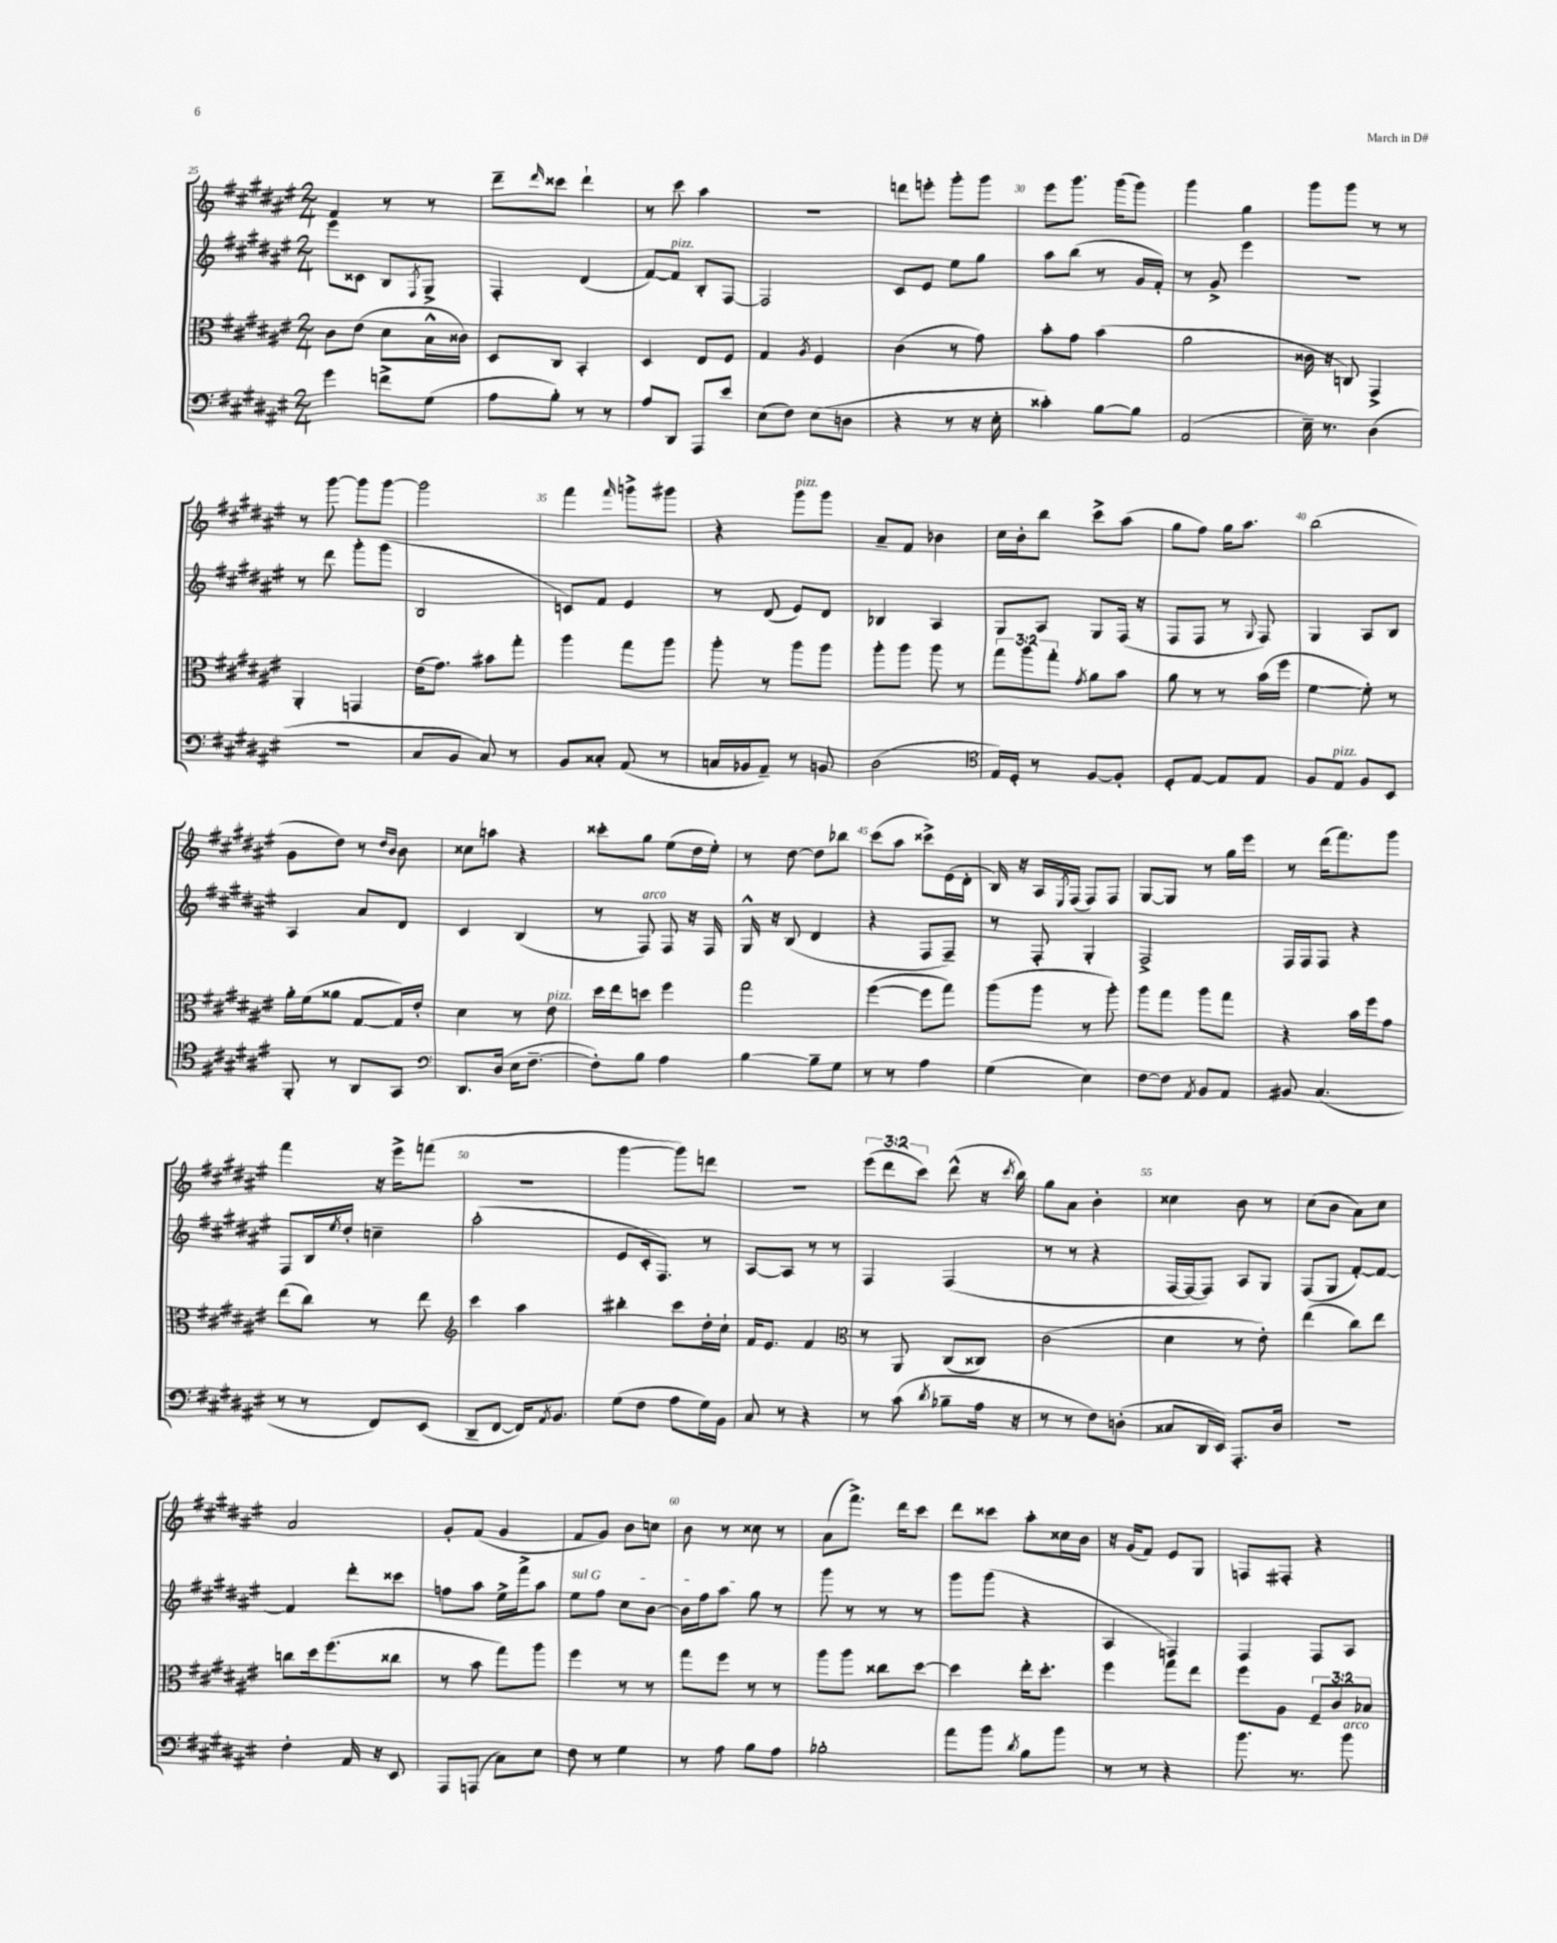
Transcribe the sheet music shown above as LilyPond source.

<<
\new StaffGroup <<
\new Staff = "s0" {
    \clef treble \key fis \major \numericTimeSignature \time 2/4 \override Staff.TupletNumber.text = #tuplet-number::calc-fraction-text
    fis'4 r8 r8 |
    dis'''8-- \grace { dis'''16 } cisis'''8 dis'''4-! |
    r8 cis'''8 ais''4 |
    R2 |
    d'''8 e'''8-. gis'''8-. gis'''8 |
    eis'''8 gis'''8. gis'''16( gis'''8) |
    gis'''4 gis''4 |
    gis'''8 gis'''8 r8 r8 |
    r8 gis'''8~ gis'''8 gis'''8~ |
    gis'''2 |
    fis'''4 \grace { fis'''16 } g'''8-> gis'''8 |
    r4 gis'''8^\markup { \italic "pizz." } gis'''8 |
    ais'8-- fis'8 bes'4 |
    cis''16 b'16-. b''8 cis'''8-> ais''8( |
    gis''8 fis''8) gis''16 ais''8. |
    b''2( |
    gis'8 dis''8) r8 \grace { dis''16 b'16 } b'8 |
    cisis''8 a''8 r4 |
    cisis'''8-. gis''8 eis''8( dis''16 eis''16-.) |
    r8 dis''8~ dis''8 bes''8 |
    cis'''8( ais''8 cisis'''8->) eis'16( dis'16-. |
    b16) r16 ais16 \acciaccatura { eis8 } fis16( fis8) fis8 |
    gis8~ gis8 r8 gis''16 eis'''16 |
    r8 dis'''16( fis'''8.) gis'''8 |
    fis'''4 r16 eis'''16-> f'''8( |
    R2 |
    gis'''4~ gis'''8) d'''8 |
    r2 |
    \tuplet 3/2 { eis'''8( dis'''8 cis'''8) } dis'''8-^( r16 \acciaccatura { cis'''8 } b''16) |
    gis''8 ais'8 b'4-. |
    cisis''4 b'8 r8 |
    cis''8( b'8 ais'8) cis''8 |
    ais'2 |
    gis'8-. fis'8( gis'4 |
    fis'8 gis'8) b'8 c''8 |
    b'8 r8 cisis''8 r8 |
    ais'8( fis'''8.->) dis'''16 cis'''8 |
    dis'''8 cisis'''8 ais''8-. cisis''16 b'16 |
    r16 gis'16( fis'8) eis'8 gis8 |
    f8 fis8-. r4 \bar "|." |
}
\new Staff = "s1" {
    \clef treble \key fis \major \numericTimeSignature \time 2/4
    eis'''8 cisis'8 b8 \acciaccatura { fis8 } gis8-> |
    fis4-. dis'4( |
    fis'8~) fis'8^\markup { \italic "pizz." } b8-. fis8~ |
    fis2 |
    cis'8 eis'8 eis''8 gis''8 |
    ais''8 b''8( r8 gis'16 fis'16-.) |
    r8 gis'8-> eis'''4 |
    R2 |
    r8 dis'''8 gis'''8-. gis'''8( |
    b2 |
    c'8) fis'8 eis'4 |
    r8 dis'8( eis'8) dis'8 |
    bes4 ais4 |
    gis8 ais8 gis8 fis16( r16 |
    fis8 fis8 r8 \appoggiatura { gis8 } fis8) |
    gis4 ais8 b8 |
    ais4 ais'8 dis'8 |
    cis'4 b4( |
    r8 fis8^\markup { \italic "arco" }) fis8 r16 fis16 |
    gis16-^ r16 b8( dis'4 |
    r4 fis8 fis8--) |
    r8 fis8-. gis4-. |
    fis2-> |
    fis16 fis16 fis8 r4 |
    fis8 b16 \acciaccatura { eis''8 } dis''16-. c''4-- |
    ais''2-.( |
    eis'8 cis'16-. fis8.) r8 |
    ais8~ ais8 r8 r8 |
    fis4 fis4( |
    r8 r8 r4 |
    fis16~ fis16~ fis8) ais8 gis8 |
    fis8( gis8 fis'8~-.) fis'8~ |
    fis'4 dis'''8-. cisis'''8 |
    f''8 ais''8 eis''16-> fis'''16-> ais''8 |
    \once \override TextSpanner.bound-details.left.text = \markup { \italic "sul G" } eis''8\startTextSpan fis''8 cis''8 b'8~ |
    b'16 fis''16 ais''8 gis''8\stopTextSpan r8 |
    gis'''8 r8 r8 r8 |
    gis'''8 gis'''8( r4 |
    ais4 f4) |
    fis4 fis8 ais8 \bar "|." |
}
\new Staff = "s2" {
    \clef alto \key fis \major \numericTimeSignature \time 2/4 \override Staff.TupletNumber.text = #tuplet-number::calc-fraction-text
    cis'8 eis'8( dis'8 b16-^ cisis'16) |
    dis8 cis8 b,4-. |
    dis4 eis8 fis8 |
    gis4 \acciaccatura { ais8 } fis4 |
    cis'4( r8 gis'8) |
    b'8-. gis'8 b'4( |
    ais'2 |
    cisis'16 r16 c8) gis,4-> |
    ais,4-. g,4 |
    eis'16( gis'8.) bis'8 gis''8-. |
    ais''4 gis''8 ais''8 |
    ais''8-. r8 ais''8 ais''8 |
    ais''8-. ais''8 ais''8 r8 |
    \tuplet 3/2 { gis''8 ais''8 gis''8-. } \acciaccatura { gis'8 } ais'8 b'8 |
    ais'8 r8 r8 b'16( fis''16 |
    fis'4~ fis'8-.) r8 |
    ais'16-. fis'16( aisis'8 gis8~ gis16) eis'16-. |
    dis'4 r8 eis'8^\markup { \italic "pizz." } |
    dis''16 eis''16 d''8 fis''4 |
    gis''2 |
    fis''4~( fis''8 gis''8) |
    ais''8( ais''8 r8 ais''8-.) |
    ais''8 gis''8 ais''8 gis''8 |
    r4 b'16 fis''16 gis'8 |
    eis''8( cis''8) r8 eis''8 |
    \clef treble cis'''4 ais''4 |
    bis''4-. cis'''8 dis''16-. cis''16-! |
    fis'16 eis'8. fis'4 |
    \clef alto r8 ais,8 cis8( cisis8) |
    cis'2( |
    dis'4 r8 eis'8-.) |
    eis''4( cis''8) eis''8 |
    c''8 dis''16 fis''8.( cisis''8 |
    r8 b'8 gis''8) ais''8 |
    fis''4 r8 r8 |
    gis''8 fis''8 r8 r8 |
    ais''8 ais''8 cisis''8 dis''8~ |
    dis''4 eis''16-. dis''8.-. |
    fis''4 gis''8 eis''8 |
    fis''8 ais8 \tuplet 3/2 { fis8-- cis'8 bes8 } \bar "|." |
}
\new Staff = "s3" {
    \clef bass \key fis \major \numericTimeSignature \time 2/4
    gis'4 f'8-> gis8( |
    ais8 b8-.) r8 r8 |
    ais8 dis,8 ais,,8 eis'8 |
    eis8( fis8) eis8( d8 |
    r4 r8 r16 eis16-. |
    cisis'4-.) b8~ b8 |
    ais,2( |
    eis16--) r8. dis4( |
    r2 |
    cis8 b,8 cis8) r8 |
    b,8 cisis8-. ais,8( r8 |
    c16 bes,16 ais,8--) r8 b,8 |
    dis2( |
    \clef tenor eis16) dis16-. r8 fis8~ fis8-. |
    dis8-. eis8~ eis8 eis8 |
    fis8 eis8^\markup { \italic "pizz." } fis8 b,8 |
    fis,8-. r8 ais,8 gis,8 |
    \clef bass dis,8. dis16( eis16 fis8.~-- |
    fis8-.) b8 ais4 |
    b4~ b8-- gis8 |
    r8 r8 ais4 |
    gis4( eis4) |
    fis8~ fis8 \acciaccatura { ais,8 } b,8 ais,8 |
    bis,8 cis4.( |
    r8 r8 fis,8) eis,8( |
    dis,8-- fis,8~ fis,16) \acciaccatura { ais,8 } b,8. |
    gis8( fis8 ais8 gis16) b,16 |
    cis8 r8 r4 |
    r8 cis'8( \acciaccatura { dis'8 } bes8-- ais16 r16 |
    r8 r8 fis8) d8-.( |
    cisis8 dis,16 eis,16) ais,,8.-. dis16 |
    r2 |
    fis4-. ais,16 r16 eis,8 |
    ais,,8 a,,8( cis8) eis8 |
    fis8 r8 gis4 |
    r8 ais8 b8 ais8 |
    bes2-. |
    ais'8 b'8 \acciaccatura { dis'8 } b8 b'8 |
    r8 r8 r4 |
    b'8. r8. b'8^\markup { \italic "arco" } \bar "|." |
}
>>
>>
\layout { \context { \Score currentBarNumber = #25 \override BarNumber.break-visibility = ##(#f #t #t) barNumberVisibility = #(every-nth-bar-number-visible 5) } }
